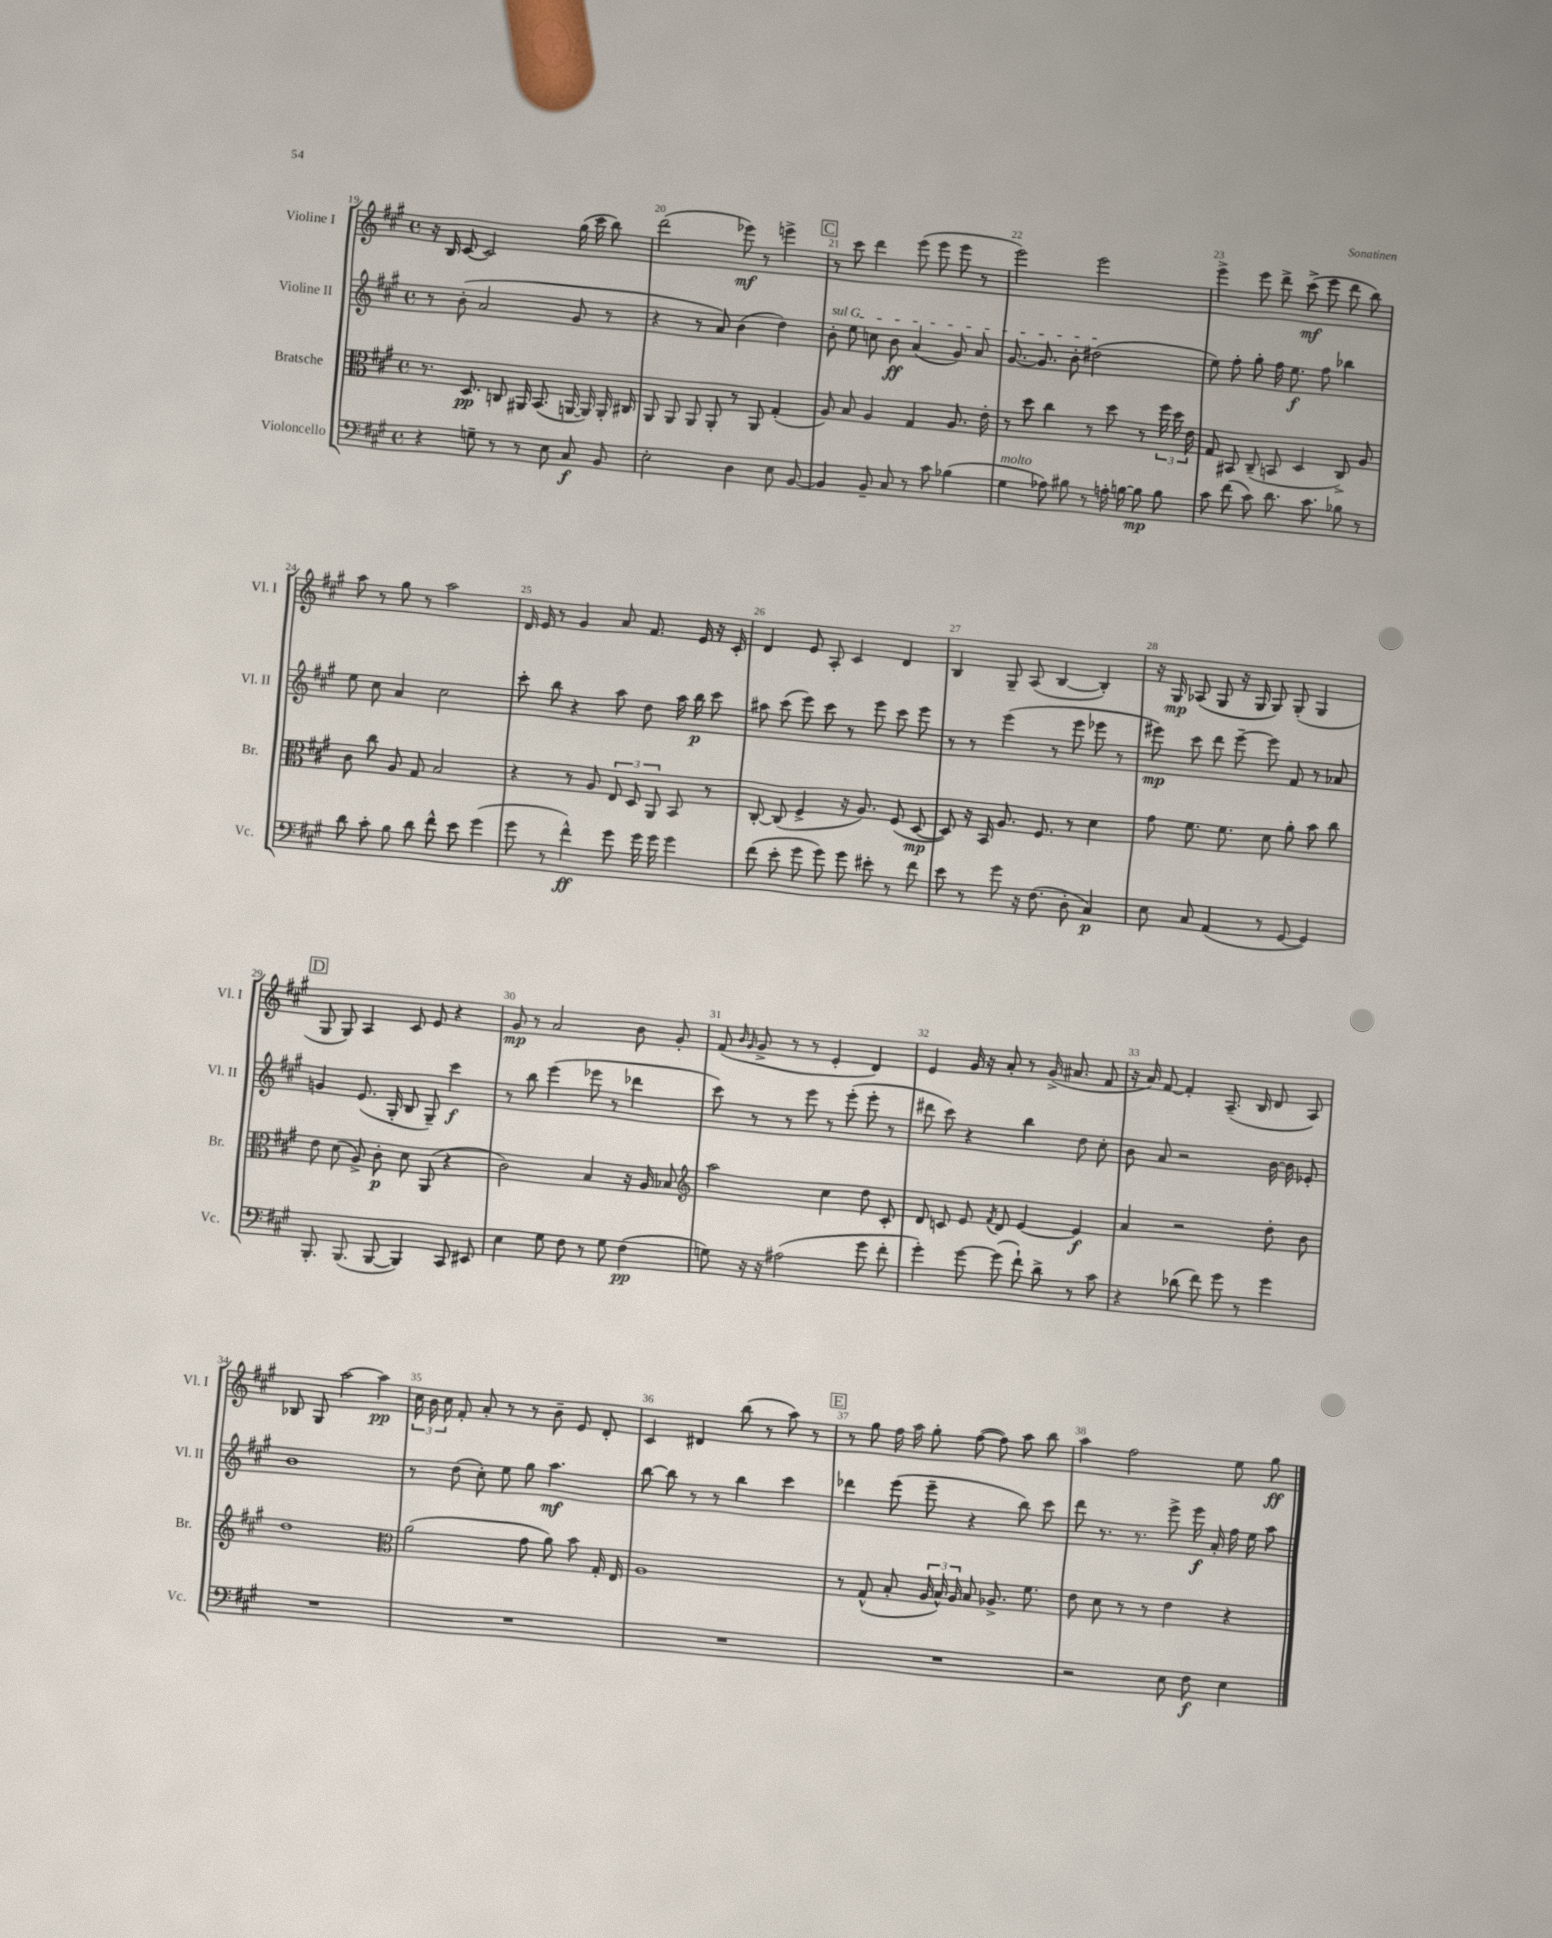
<<
\new StaffGroup <<
\new Staff = "s0" \with { instrumentName = "Violine I" shortInstrumentName = "Vl. I" } {
    \clef treble \key a \major \defaultTimeSignature \time 4/4
    \autoBeamOff r16 b16 cis'8~ cis'2 gis''16( cis'''16 b''8) |
    d'''2( ees'''8\mf) r8 e'''4-> |
    \mark \markup { \box "C" } r8 cis'''8 d'''4 e'''8( e'''8 e'''8 r8 |
    e'''2) e'''2 |
    e'''4-> e'''8 d'''8-> cis'''8->\mf( e'''8 d'''8 b''8) |
    a''8 r8 gis''8 r8 a''2 |
    d'16 e'16 r8 gis'4 a'8 fis'8. e'16 r16 cis'16-. |
    d'4 e'8 a8-. cis'4 d'4 |
    b4 gis8-- a8( b4~ b4-.) |
    r16 gis16\mp aes8( gis8 r16 gis16 gis8) gis8-.( gis4 |
    \mark \markup { \box "D" } gis8 gis8) a4 cis'8 e'8 r4 |
    gis'8\mp r8 a'2 b'8 gis'8-. |
    fis'8( \grace { b'16 gis'16 } gis'8-> r8 r8 e'4-. d'4) |
    e'4 gis'16 r16 a'8-. r8 gis'16->( ais'8. fis'8 |
    r16 a'16) fis'8~ fis'4-. a8.--( b16 d'8 a8) |
    bes8 gis8 a''2~ a''4\pp |
    \tuplet 3/2 { cis''16 b'16 cis''16 } fis'8-. a'8-. r8 r8 b'8-- e'8 d'8-. |
    cis'4 dis'4 b''8( r8 a''8) r8 |
    \mark \markup { \box "E" } r8 gis''8 fis''16 a''16 gis''8-. fis''8~( fis''8) a''8 b''8 |
    a''4 fis''2 e''8 gis''8\ff \bar "|." |
}
\new Staff = "s1" \with { instrumentName = "Violine II" shortInstrumentName = "Vl. II" } {
    \clef treble \key a \major \defaultTimeSignature \time 4/4
    \autoBeamOff r8 b'8-.( a'2 gis'8 r8 |
    r4 r8 a'8) b'4( d''4) |
    \mark \markup { \box "C" } \once \override TextSpanner.bound-details.left.text = \markup { \italic "sul G" } b'8-.\startTextSpan e''8 c''8 b'8\ff a'4( gis'8) a'8 |
    gis'8.~ gis'8. b'8-. dis''2\stopTextSpan( |
    e''8) fis''8-. gis''8-. fis''16 e''8.\f fis''8 bes''4 |
    e''8 cis''8 a'4 cis''2 |
    cis'''8-. b''8 r4 a''8 d''8 a''16 b''16\p cis'''8 |
    ais''8 cis'''8( e'''8) cis'''8 r8 e'''8 cis'''8 e'''8 |
    r8 r8 e'''4( r8 e'''8 ees'''8 r8 |
    eis'''8\mp) cis'''8 d'''8 eis'''8~-- eis'''8 fis'8 r8 aes'8 |
    \mark \markup { \box "D" } g'4 e'8.( gis16-. b8 gis8--) cis'''4\f |
    r8 b''8 e'''4( ees'''8 r8 des'''4 |
    cis'''8) r8 r8 e'''8 r8 e'''8-.( e'''8-. r8 |
    dis'''8 cis'''8) r4 b''4 d''8 cis''8-. |
    b'8 a'8 r2 b'16~ b'16 ees'8-. |
    b'1 |
    r8 d''8( cis''8-.) e''8 gis''8 a''4.\mf |
    b''8~ b''8 r8 r8 b''4 cis'''4 |
    \mark \markup { \box "E" } des'''4 e'''8( e'''8-- r4 b''8) cis'''8 |
    d'''8 r8. r8. e'''8-> e'''16\f a'16-. fis''16 e''16 a''8 \bar "|." |
}
\new Staff = "s2" \with { instrumentName = "Bratsche" shortInstrumentName = "Br." } {
    \clef alto \key a \major \defaultTimeSignature \time 4/4
    \autoBeamOff r8. d8.\pp c8 ais,16 b,8.( a,16~ a,16) a,16-. cis16 |
    a,8 a,8 a,8 a,8-. r8 a,8 gis4-.( |
    \mark \markup { \box "C" } a8) b8 a4 gis4 a8. e'16-. |
    r8 d''8 cis''4 r8 d''8 r8 \tuplet 3/2 { fis''16 d''16 e'16 } |
    gis8 bis,8 cis8--( b,8 d4 cis8->) a8 |
    cis'8 cis''8 a8 gis8 b2 |
    r4 r8 a8 \tuplet 3/2 { e8 d8 a,8 } b,8 r8 |
    cis8~-. cis8( fis4-> r16 a8.) fis8( d8~\mp |
    d8) r16 b,16 a8. fis8. r8 d'4 |
    gis'8 fis'8. fis'8. d'8 a'8-. b'8 cis''8 |
    \mark \markup { \box "D" } e'8 d'8( a8->) cis'8-.\p d'8 a,8( r4 |
    cis'2) b4 r16 a16 bes8 |
    \clef treble a''2 cis''4 d''8 cis'8-. |
    d'8 c'8 e'8 \acciaccatura { fis'8 } d'8 e'4~ e'4\f |
    a'4 r2 d''8-. b'8 |
    d''1 |
    \clef alto a'2( gis'8 a'8) b'8 gis16-. e16 |
    a1 |
    \mark \markup { \box "E" } r8 gis8-^( b8-. \tuplet 3/2 { a16 b16-^) a16 } b8 aes8.-> fis'8. |
    e'8 d'8 r8 r8 e'4 r4 \bar "|." |
}
\new Staff = "s3" \with { instrumentName = "Violoncello" shortInstrumentName = "Vc." } {
    \clef bass \key a \major \defaultTimeSignature \time 4/4
    \autoBeamOff r4 g8-- r8 r8 e8 cis8\f b,8 |
    e2-. d4 e8 b,8~ |
    \mark \markup { \box "C" } b,4 b,8-- cis8 r8 cis'8 bes4( |
    gis4^\markup { \italic "molto" } aes8) bis8 r8 a16-. b16~ b8\mp b8 |
    cis'8 fis'8( cis'8) d'8. cis'8. bes8 r8 |
    d'8 cis'8-. b8 d'8 fis'8-^ e'8 gis'4( |
    gis'8 r8 fis'4-^\ff) gis'8 gis'16 gis'16 gis'4 |
    fis'8( e'8-. gis'8 gis'8) gis'8 eis'8-. r8 fis'8 |
    e'8 r8 gis'8 r16 fis8.( d8-. cis4\p) |
    e8 cis8 a,4( r8 gis,8~ gis,4) |
    \mark \markup { \box "D" } b,,8.-. b,,8.( b,,8~ b,,4) cis,8 eis,8 |
    e4 gis8 fis8 r8 gis8 fis4\pp( |
    g8) r16 r16 ais2( gis'8 fis'8-. |
    gis'4-.) gis'8~ gis'8( fis'8-!) d'8-> r8 cis'8 |
    r4 des'8( fis'8) gis'8 r8 gis'4 |
    R1 |
    R1 |
    R1 |
    \mark \markup { \box "E" } R1 |
    r2 e8 fis8\f e4 \bar "|." |
}
>>
>>
\layout { \context { \Score currentBarNumber = #19 \override BarNumber.break-visibility = ##(#f #t #t) barNumberVisibility = #all-bar-numbers-visible } }
